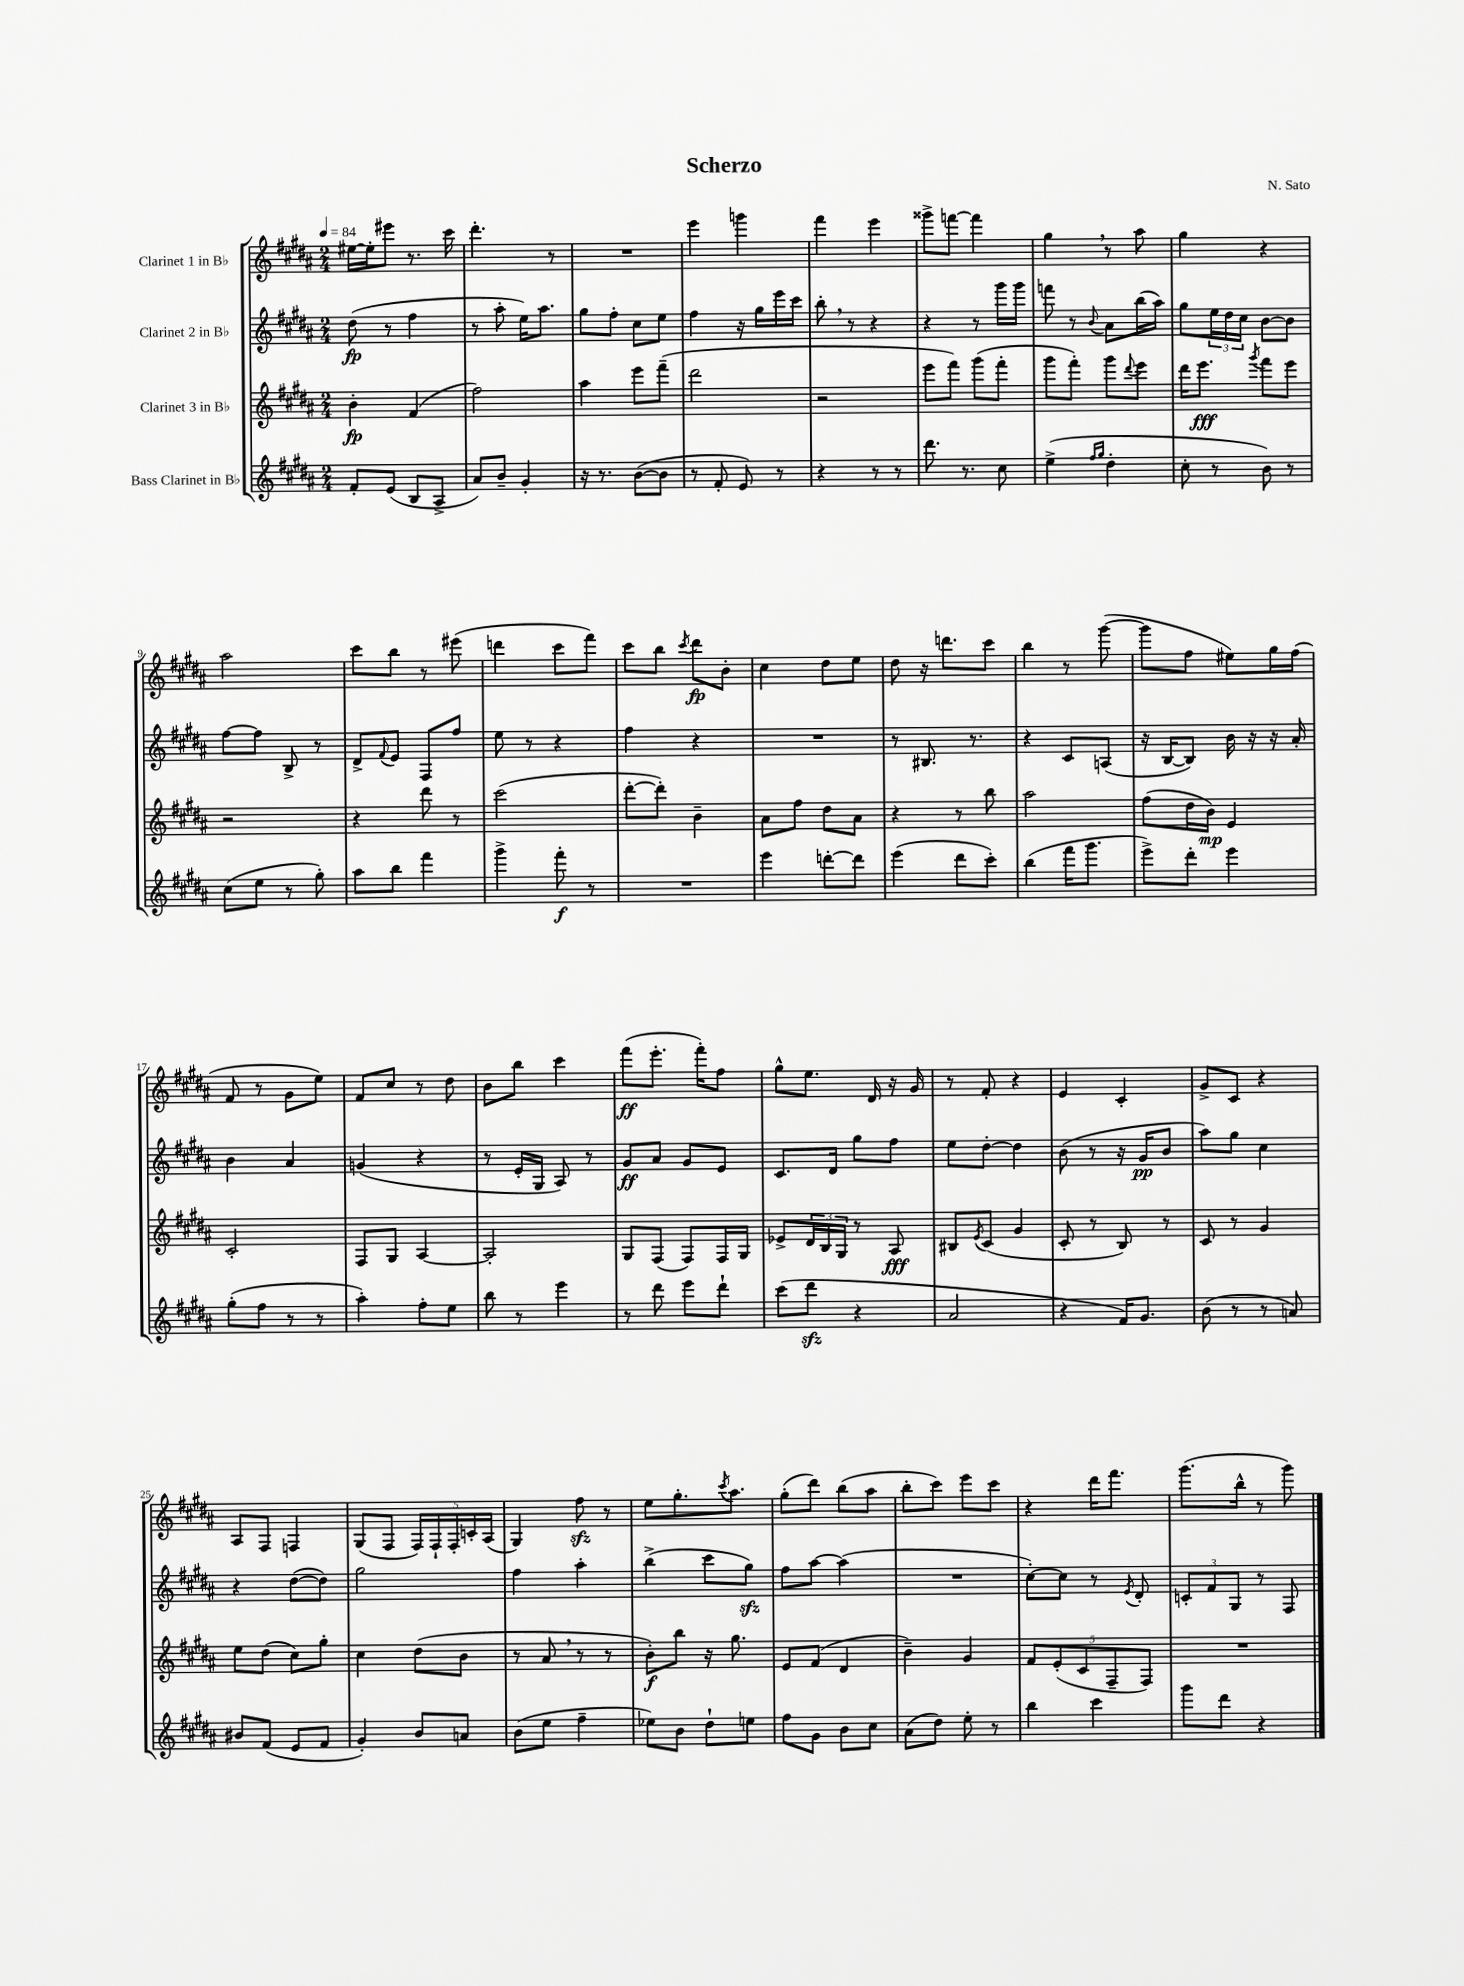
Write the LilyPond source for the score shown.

\header { title = "Scherzo" composer = "N. Sato" }
<<
\new StaffGroup <<
\new Staff = "s0" \with { instrumentName = "Clarinet 1 in Bb" } {
    \clef treble \key b \major \numericTimeSignature \time 2/4 \tempo 4 = 84
    eis''16~ eis''16-. eis'''8 r8. cis'''16 |
    dis'''4.-. r8 |
    R2 |
    e'''4 g'''4 |
    fis'''4 e'''4 |
    gisis'''8-> f'''8~ f'''4 |
    gis''4 \breathe r8 ais''8 |
    gis''4 r4 |
    ais''2 |
    cis'''8 b''8 r8 eis'''8( |
    d'''4 cis'''8 fis'''8) |
    cis'''8 b''8 \acciaccatura { cis'''8 } dis'''8\fp b'8-. |
    cis''4 dis''8 e''8 |
    dis''8 r16 d'''8. cis'''8 |
    b''4 r8 gis'''8~( |
    gis'''8 fis''8 eis''8) gis''16 fis''16( |
    fis'8 r8 gis'8 e''8) |
    fis'8 cis''8 r8 dis''8 |
    b'8 b''8 cis'''4 |
    fis'''8\ff( e'''8.-. fis'''16-.) fis''8 |
    gis''8-^ e''8. dis'16 r16 gis'16 |
    r8 fis'8-. r4 |
    e'4 cis'4-. |
    gis'8-> cis'8 r4 |
    ais8 fis8 f4 |
    gis8( fis8 \tuplet 5/4 { fis16) fis16-! fis16-. c'16-. ais16( } |
    gis4) fis''8\sfz r8 |
    e''8 gis''8.-. \acciaccatura { cis'''8 } ais''8. |
    gis''8-.( dis'''8) b''8( ais''8 |
    b''8-. cis'''8) e'''8 cis'''8 |
    r4 dis'''16 fis'''8. |
    gis'''8.( b''16-^ r8 gis'''8) \bar "|." |
}
\new Staff = "s1" \with { instrumentName = "Clarinet 2 in Bb" } {
    \clef treble \key b \major \numericTimeSignature \time 2/4
    dis''8\fp( r8 fis''4 |
    r8 ais''8-. e''16) ais''8. |
    gis''8 fis''8-. cis''8 e''8 |
    fis''4 r16 gis''16 e'''16 cis'''16 |
    b''8-. \breathe r8 r4 |
    r4 r8 gis'''16 gis'''16 |
    f'''8 r8 \appoggiatura { b'8 } ais'8 b''16( ais''16) |
    gis''8 \tuplet 3/2 { e''16 dis''16 cis''16 } b'8~ b'8 |
    fis''8~ fis''8 b8-> r8 |
    dis'8-> \appoggiatura { fis'8 } e'8 fis8 fis''8 |
    e''8 r8 r4 |
    fis''4 r4 |
    R2 |
    r8 bis8. r8. |
    r4 cis'8 a8( |
    r16 b16~ b8) b'16 r16 r16 ais'16-. |
    b'4 ais'4 |
    g'4( r4 |
    r8 e'16-. gis16 ais8) r8 |
    gis'8\ff ais'8 gis'8 e'8 |
    cis'8. dis'16 gis''8 fis''8 |
    e''8 dis''8~-. dis''4 |
    b'8( r8 r16 gis'16\pp b'8 |
    ais''8) gis''8 cis''4 |
    r4 dis''8~( dis''8) |
    gis''2 |
    fis''4 ais''4-. |
    b''4->( cis'''8 gis''8\sfz) |
    fis''8 ais''8~ ais''4( |
    R2 |
    cis''8~-.) cis''8 r8 \acciaccatura { e'8 } dis'8-. |
    \tuplet 3/2 { c'8-. fis'8 gis8 } r8 fis8 \bar "|." |
}
\new Staff = "s2" \with { instrumentName = "Clarinet 3 in Bb" } {
    \clef treble \key b \major \numericTimeSignature \time 2/4
    b'4-.\fp fis'4( |
    fis''2) |
    ais''4 e'''8 fis'''8--( |
    dis'''2 |
    r2 |
    e'''8 fis'''8) gis'''8( fis'''8-. |
    gis'''8 fis'''8-.) gis'''8 \appoggiatura { dis'''8 } e'''8 |
    dis'''16 e'''8.\fff \acciaccatura { gis'''8 } fis'''8 e'''8 |
    r2 |
    r4 dis'''8 r8 |
    cis'''2( |
    dis'''8~-. dis'''8-.) b'4-- |
    ais'8 fis''8 dis''8 ais'8 |
    r4 r8 b''8 |
    ais''2 |
    fis''8( dis''16 b'16\mp) e'4 |
    cis'2-. |
    fis8 gis8 ais4~ |
    ais2-. |
    gis8 fis8( fis8) fis16 gis16 |
    ees'8-> \tuplet 3/2 { dis'16 b16 gis16 } r8 ais8\fff |
    bis8 \acciaccatura { e'8 } cis'8( gis'4 |
    cis'8-. r8 b8) r8 |
    cis'8 r8 gis'4 |
    e''8 dis''8( cis''8) gis''8-. |
    cis''4 dis''8( b'8 |
    r8 ais'8 \breathe r8 r8 |
    b'8-.\f) b''8 r16 gis''8. |
    e'8 fis'8( dis'4 |
    b'4--) gis'4 |
    \tuplet 5/4 { fis'8 e'8-.( cis'8 fis8-- fis8) } |
    R2 \bar "|." |
}
\new Staff = "s3" \with { instrumentName = "Bass Clarinet in Bb" } {
    \clef treble \key b \major \numericTimeSignature \time 2/4
    fis'8-. e'8( b8 ais8-> |
    ais'8) b'8-- gis'4-. |
    r16 r8. b'8~( b'8 |
    r8 fis'8-. e'8) r8 |
    r4 r8 r8 |
    dis'''8. r8. cis''8 |
    e''4->( \grace { fis''16 gis''16 } dis''4-. |
    cis''8-. r8 b'8) r8 |
    cis''8( e''8 r8 gis''8-.) |
    ais''8 b''8 fis'''4 |
    gis'''4-> fis'''8-.\f r8 |
    R2 |
    e'''4 d'''8~-. d'''8 |
    e'''4( dis'''8 cis'''8-.) |
    b''4( fis'''16 gis'''8. |
    e'''8->) dis'''8-. e'''4 |
    gis''8-.( fis''8 r8 r8 |
    ais''4-.) fis''8-. e''8 |
    b''8 r8 e'''4 |
    r8 dis'''8 e'''8 dis'''8-! |
    cis'''8( dis'''8\sfz r4 |
    ais'2 |
    r4 fis'16) gis'8. |
    b'8( r8 r8 a'8) |
    bis'8 fis'8( e'8 fis'8 |
    gis'4-.) b'8 a'8 |
    b'8( e''8 fis''4-- |
    ees''8) b'8 dis''8-! e''8 |
    fis''8 gis'8 b'8 cis''8 |
    ais'8( dis''8) e''8-. r8 |
    b''4 cis'''4 |
    gis'''8 dis'''8 r4 \bar "|." |
}
>>
>>
